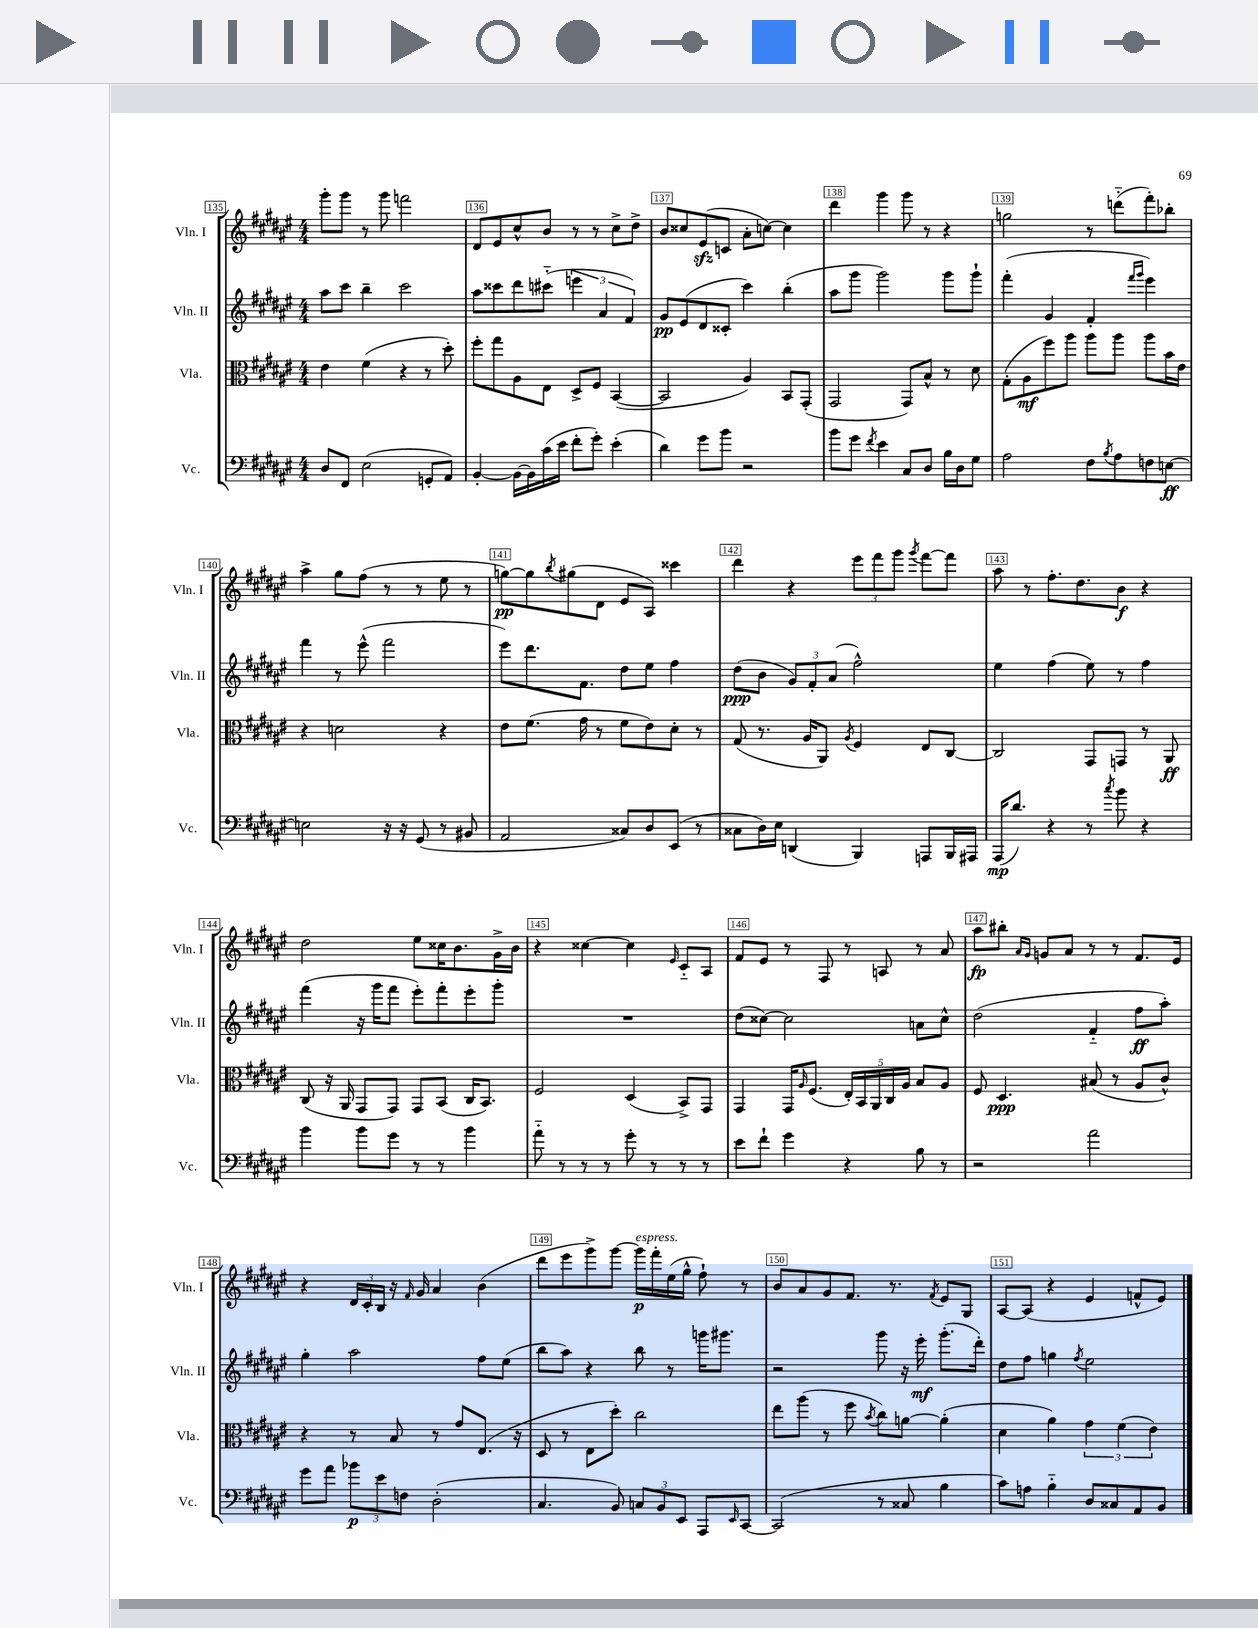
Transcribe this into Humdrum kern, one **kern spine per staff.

**kern	**kern	**kern	**kern
*staff4	*staff3	*staff2	*staff1
*clefF4	*clefC3	*clefG2	*clefG2
*k[f#c#g#d#a#e#]	*k[f#c#g#d#a#e#]	*k[f#c#g#d#a#e#]	*k[f#c#g#d#a#e#]
*M4/4	*M4/4	*M4/4	*M4/4
8D#	4e#	8aa#	8ggg#'
8FF#	.	8ccc#	8ggg#
(2E#	(4f#	4bb~	8r
.	.	.	8ggg#
.	4r	2ccc#	2fff
8GG'	8r	.	.
8AA#)	8dd#')	.	.
=	=	=	=
[4BB'	8ff#'	8aa#	8d#
.	8gg#	8ccc##	8e#
16BB_	8A#	8ddd#	8cc#^^
16BB]	.	.	.
(16c#	8E#	(8ccc#'~	8b
16e#	.	.	.
8f#'	8D#^	6eee	8r
8g#')	8F#	.	8r
.	.	6a#	.
(4e#'	([4BB	.	8cc#^
.	.	6f#)	.
.	.	.	8dd#^
=	=	=	=
4d#)	2BB]	8g#	8b
.	.	(8e#	8cc##
8g#	.	8d#	(8e#
8b	.	8c##'	8c
2r	4A#)	4ccc#)	8a#'
.	.	.	[8cc)
.	8BB	(4bb'	4cc]
.	(8GG#'	.	.
=	=	=	=
8b	2GG#	8aa#	4ddd#
8g#	.	8ggg#	.
8qf#	.	.	.
4e#	.	2ggg#)	4ggg#
8C#	8GG#)	.	8ggg#
8D#	8B^^	.	8r
16B	8r	8ggg#	4r
16D#	.	.	.
8G#	8d#	8ggg#`	.
=	=	=	=
2A#	(8G#'	(4fff#'	2gg
.	8A#	.	.
.	8ff#)	4g#	.
.	8aa#	.	.
8F#	8aa#	4f#'	8r
8qB	.	.	.
8A#	8aa#	.	(8ddd'~
.	.	16qqfff#	.
.	.	16qqggg#	.
8F	8aa#	4eee#)	8fff#')
[8E	16b	.	8bb-'
.	16e#	.	.
=	=	=	=
2E]	4r	4fff#	4aa#^
.	2d	8r	8gg#
.	.	(8eee#^^	(8ff#
16r	.	2fff#	8r
16r	.	.	.
(8GG#	.	.	8r
8r	4r	.	8ee#
8BB#	.	.	8r
=	=	=	=
2AA#	8e#	8eee#)	[8gg)
.	(8.f#	8.ddd#	8gg]
.	.	.	8qbb
.	.	.	(8gg#
.	16g#	8.f#	.
.	8r	.	8d#
8C##)	8f#	8dd#	8e#
8D#	8e#)	8ee#	8A#)
(8EE#	8d#'	4ff#	4ccc##
8r	8r	.	.
=	=	=	=
8C##	(8G#	(8dd#	4ddd#
16D#)	8.r	8b	.
16E#	.	.	.
(4DD	.	12g#)	4r
.	16A#	.	.
.	.	12f#'	.
.	8AA#)	.	.
.	.	(12a#	.
.	8qA#	.	.
4BBB)	4F#	2ff#^^)	12eee#
.	.	.	12fff#
.	.	.	12ggg#
.	.	.	8qggg#
8AAA	8E#	.	[8fff#
16BBB	[8C#	.	8fff#]
16AAA#	.	.	.
=	=	=	=
(16AAA#	2C#]	4ee#	8aa#
8.d#)	.	.	.
.	.	.	8r
4r	.	(4ff#	8.ff#'
.	.	.	8.dd#
8r	8GG#	8ee#)	.
8qcc#	.	.	.
8b	8GG	8r	8b
4r	8r	4ff#	4r
.	8AA#	.	.
=	=	=	=
4b	(8C#	(4fff#	2dd#
.	16r	.	.
.	16AA#	.	.
8b	8GG#	16r	.
.	.	16ggg#	.
8g#	8GG#)	8fff#	.
8r	8GG#	8eee#')	8ee#
8r	(8BB	8fff#'	16cc##
.	.	.	8.b
4b	16C#	8eee#'	.
.	8.BB)	.	.
.	.	8ggg#'	16g#^
.	.	.	16b
=	=	=	=
8a#'~	2F#	1r	4r
8r	.	.	.
8r	.	.	[4cc##
8r	.	.	.
8g#'	(4D#	.	4cc##]
8r	.	.	.
.	.	.	16qqe#
8r	8BB^)	.	8c#'~
8r	8GG#	.	8A#
=	=	=	=
8e#	4GG#	(8dd#	8f#
8f#`	.	[8cc##)	8e#
4g#	16GG#	2cc##]	8r
.	16qqA#	.	.
.	(8.F#	.	.
.	.	.	8F#
4r	20E#')	.	8r
.	20BB	.	.
.	20AA#	.	.
.	.	.	8A
.	20C#	.	.
.	20A#	.	.
8B	8B	8a	8r
8r	8A#	8cc##^^	8a#
=	=	=	=
2r	8F#	(2dd#	8aa#
.	4.D#	.	8bb#'
.	.	.	16qqa#
.	.	.	16qqg#
.	.	.	8g
.	.	.	8a#
2a#	(8B#	4f#'~	8r
.	8r	.	8r
.	8A#	8ff#	8.f#
.	8c#^^)	8aa#')	.
.	.	.	16e#
=	=	=	=
8g#	4r	4gg#'	4r
8a#	.	.	.
12b-	8r	2aa#	24d#
.	.	.	24c#'
12e#	.	.	24B
.	8B	.	16r
12F	.	.	.
.	.	.	16qqf#
.	.	.	16g#
(2D#'	8r	.	4a#
.	8g#	.	.
.	(8.E#	8ff#	(4b
.	.	(8ee#	.
.	16r	.	.
=	=	=	=
4.C#	8D#	8bb	8ddd#
.	8r	8aa#)	8eee#
.	8E#	4r	8ggg#^)
8BB)	8dd#')	.	[8ggg#
12C	2cc#	8bb	16ggg#]
.	.	.	16fff#'
12BB	.	.	.
.	.	8r	(16ee#
12EE#	.	.	.
.	.	.	16gg#^^
8AAA#	.	16ggg	8ff#`)
.	.	8.ggg#	.
16qqEE#	.	.	.
[8CC#	.	.	8r
=	=	=	=
(2CC#]	8ee#	2r	8b
.	(8aa#	.	8a#
.	8r	.	8g#
.	8ff#	.	8.f#
.	8qb	.	.
8r	8cc#)	8ggg#	.
.	.	.	8.r
8C##	[8a	16r	.
.	.	16eee#'	.
.	.	.	8qf#
4B	(4a']	(8.ggg#'	8e#
.	.	.	8G#
.	.	16ddd#')	.
=	=	=	=
8c#)	4d#	8dd#	[8A#
8A	.	8ff#	(8A#]
4B'~	4a#)	4gg	4r
.	.	8qff#	.
8D#	6g#	2ee#	4e#
8C##	.	.	.
.	(6f#	.	.
8AA#	.	.	8f^^
.	6e#)	.	.
8BB	.	.	8e#)
==	==	==	==
*-	*-	*-	*-
